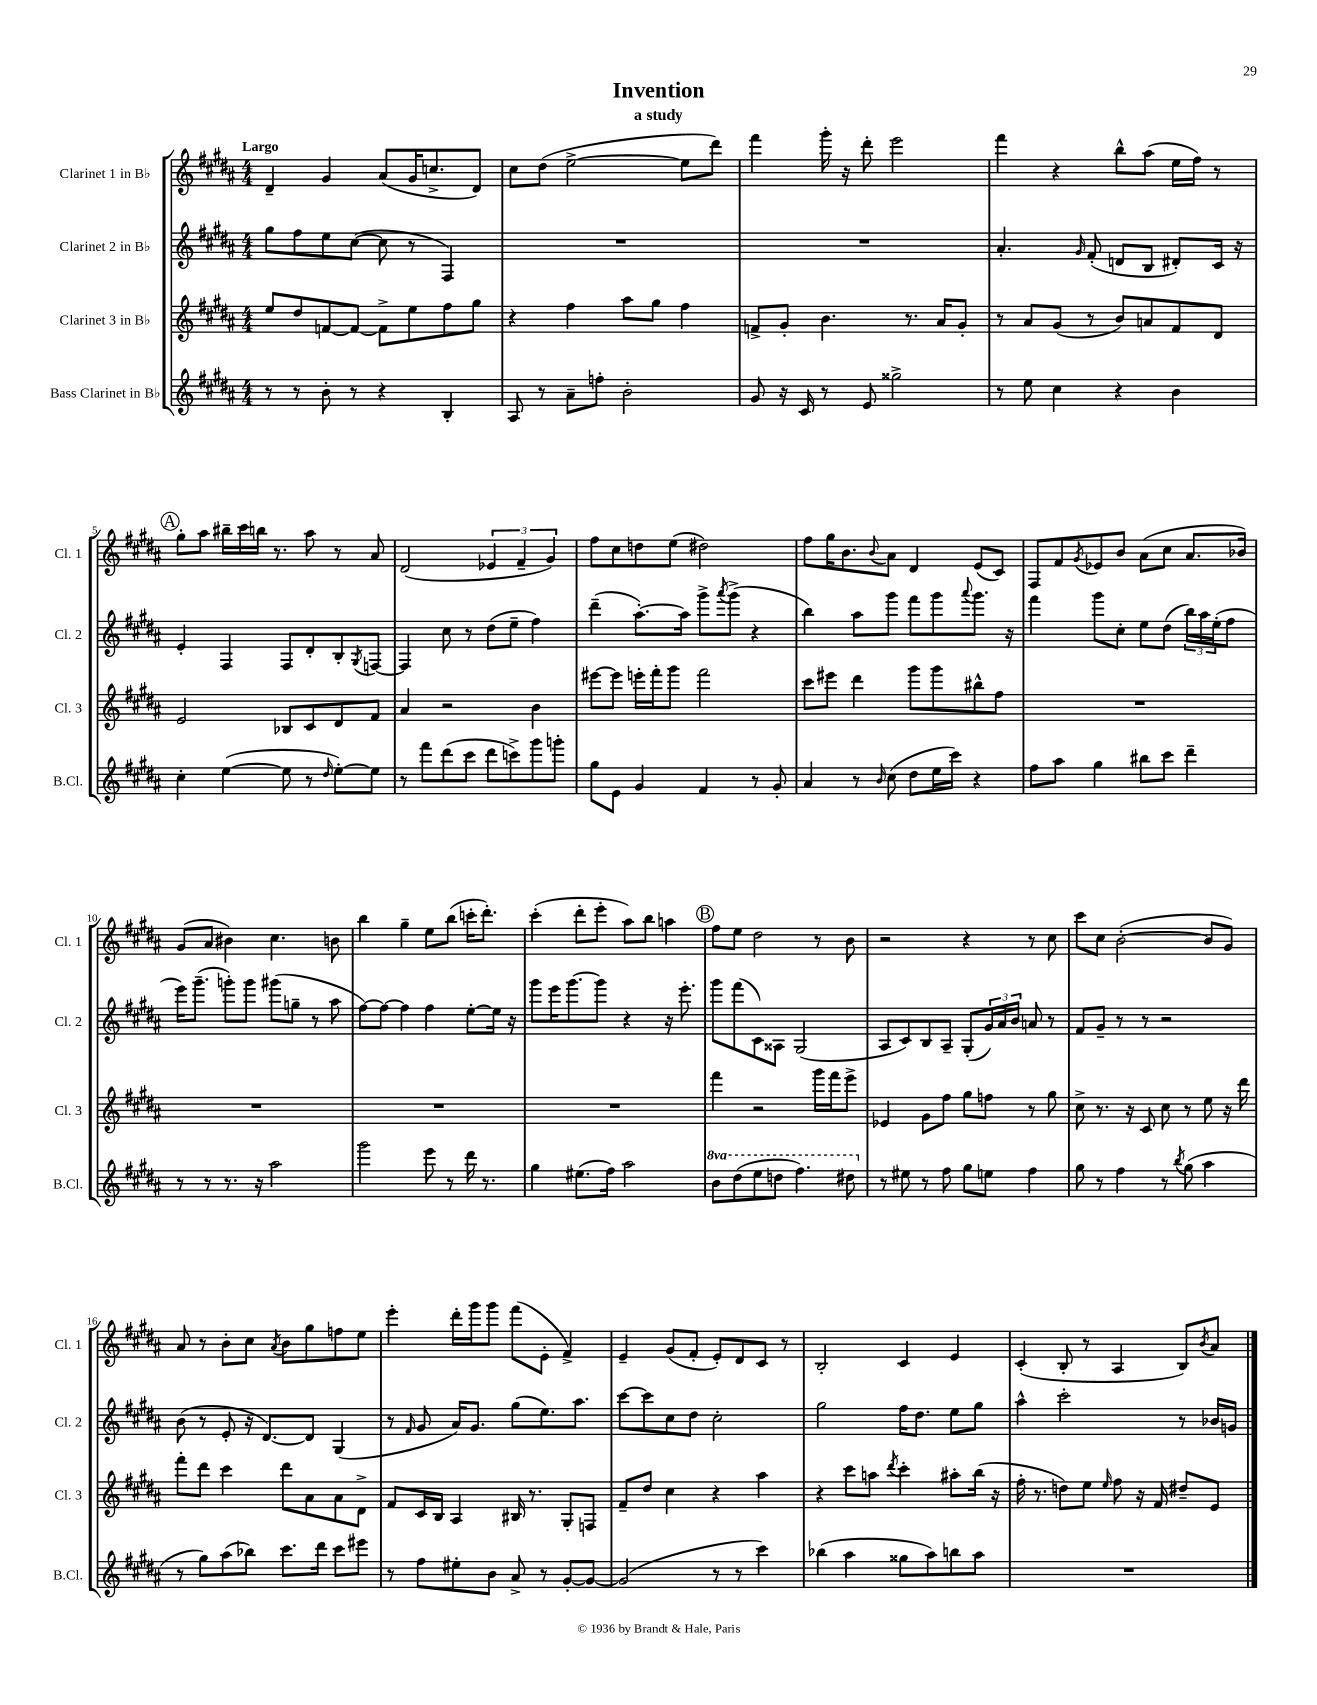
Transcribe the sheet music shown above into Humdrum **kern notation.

**kern	**kern	**kern	**kern
*part4	*part3	*part2	*part1
*staff4	*staff3	*staff2	*staff1
*I"Bass Clarinet in B♭	*I"Clarinet 3 in B♭	*I"Clarinet 2 in B♭	*I"Clarinet 1 in B♭
*I'B.Cl.	*I'Cl. 3	*I'Cl. 2	*I'Cl. 1
*clefG2	*clefG2	*clefG2	*clefG2
*k[f#c#g#d#a#]	*k[f#c#g#d#a#]	*k[f#c#g#d#a#]	*k[f#c#g#d#a#]
*M4/4	*M4/4	*M4/4	*M4/4
=1	=1	=1	=1
!	!	!	!LO:TX:a:B:t=Largo
8r	8ee/L	8gg#\L	4d#~/
8r	8dd#/	8ff#\	.
8b'\	[8fn/	8ee\	4g#/
8r	8f/J_	([8cc#\J	.
4r	8f^\L]	8cc#\]	(8a#/L
.	8ee\	8r	16g#/K
.	.	.	8.ccn^/
4B'/	8ff#\	4F#/)	.
.	8gg#\J	.	8d#/J)
=2	=2	=2	=2
8A#/	4r	1r	8cc#\L
8r	.	.	(8dd#\J
8a#~\L	4ff#\	.	[2ee^\
8ffn'\J	.	.	.
2b'\	8aa#\L	.	.
.	8gg#\J	.	.
.	4ff#\	.	8ee\L]
.	.	.	8ddd#\J)
=3	=3	=3	=3
8g#/	8fn^/L	1r	4fff#\
16r	8g#'/J	.	.
16c#/	.	.	.
8r	4.b\	.	16ggg#'\
.	.	.	16r
8e/	.	.	8ddd#'\
2gg##X^\	.	.	2eee\
.	8.r	.	.
.	16a#/KL	.	.
.	8g#'/J	.	.
=4	=4	=4	=4
8r	8r	4.a#'/	4fff#\
8ee\	8a#/L	.	.
4cc#\	(8g#/J	.	4r
.	.	16qqg#/	.
.	8r	(8f#'/	.
4r	8b/L)	8dn/L	8bb^^\L
.	8an/	8B/J	(8aa#\J
4b\	8f#/	8d#X'/L)	16ee\LL
.	.	.	16ff#\JJ)
.	8d#/J	16c#/Jk	8r
.	.	16r	.
!!LO:LB:g=z
!!LO:REH:place=s1:t=A
=5	=5	=5	=5
4cc#'\	2e/	4e'/	8gg#'\L
.	.	.	8aa#\J
([4ee\	.	4F#/	16bb#X~\LL
.	.	.	16ccc#\
.	.	.	16bbn\JJ
.	.	.	8.r
8ee\]	8B-X/L	8F#/L	.
8r	8c#/	8d#'/	8aa#\
16qqdd#/	.	.	.
[8ee'\L)	8d#/	8B'/	8r
.	.	8qG#/	.
8ee\J]	8f#/J	[8Fn/J	8a#/
=6	=6	=6	=6
8r	4a#/	4F/]	(2d#/
8fff#\L	.	.	.
(8ddd#\	2r	8cc#\	.
8ccc#\J	.	8r	.
8ddd#\L	.	(8dd#\L	6e-X/
8cccn^\)	.	8ee~\J	.
.	.	.	6f#~/
8ggg#\	4b\	4ff#\)	.
.	.	.	6g#/)
8gggn'\J	.	.	.
=7	=7	=7	=7
8gg#\L	[8eee#X\L	(4ddd#~\	8ff#\L
8e\J	8eee#\J]	.	8cc#\
4g#/	16eeen'\LL	[8.aa#'\L)	8ddn\
.	16fff#'\J	.	.
.	8ggg#\J	.	(8ee\J
.	.	16aa#\Jk]	.
4f#/	2fff#\	8ggg#^\L	2dd#X\)
.	.	8qaaa#/	.
.	.	(8ggg#^\J	.
8r	.	4r	.
8g#'/	.	.	.
=8	=8	=8	=8
4a#/	8ccc#\L	4bb\)	8ff#\L
.	8eee#X\J	.	16gg#\K
.	.	.	8.b\
8r	4ddd#\	8aa#\L	.
16qqb/	.	.	8qqb/
(8cc#\	.	8ggg#\J	8a#\J
8dd#\L	8ggg#\L	8fff#\L	4d#/
16ee\L	8ggg#\	8ggg#\	.
16ccc#\JJ)	.	.	.
.	.	8qqaaa#/	.
4r	8bb#X^^\	8.ggg#\J	(8e/L
.	8ff#\J	.	8c#/J)
.	.	16r	.
=9	=9	=9	=9
8ff#\L	1r	4fff#\	8F#/L
8aa#\J	.	.	8f#/
.	.	.	8qg#/
4gg#\	.	8ggg#\L	8e-X/
.	.	8cc#'\J	8b/J
8bb#X\L	.	8ee\L	(8a#\L
8ccc#\J	.	(8dd#\J	8cc#\J
4ddd#~\	.	24bb\LL)	8.a#/L
.	.	24aa#\	.
.	.	(24ee'\J	.
.	.	8ff#\J	.
.	.	.	16b-X/Jk)
!!LO:LB:g=z
=10	=10	=10	=10
8r	1r	16eee\KL)	(8g#/L
.	.	(8.ggg#~\J	.
8r	.	.	8a#/J
8.r	.	8gggn'\L)	4b#X\)
.	.	8ggg\J	.
16r	.	.	.
2aa#\	.	(8ggg#X\L	4.cc#\
.	.	8ggn~\J	.
.	.	8r	.
.	.	8aa#\	8bn\
=11	=11	=11	=11
2ggg#\	1r	[8ff#\L)	4bb\
.	.	8ff#\J_	.
.	.	4ff#\]	4gg#~\
8eee\	.	4ff#\	8ee\L
8r	.	.	(8bb\J
16ddd#\	.	[8ee'\L	16cccn'\KL
8.r	.	.	8.ddd#'\J)
.	.	16ee\Jk]	.
.	.	16r	.
=12	=12	=12	=12
4gg#\	1r	8ggg#\L	(4ccc#'\
.	.	16eee\K	.
.	.	[8.ggg#\	.
(8.ee#X\L	.	.	8ddd#'\L
.	.	8ggg#\J]	8eee'\J
16ff#\Jk)	.	.	.
2aa#\	.	4r	8aa#\L)
.	.	.	8bb\J
.	.	16r	4aan\
.	.	8.eee'\	.
!!LO:REH:place=s1:t=B
=13	=13	=13	=13
*8va	*	*	*
8bb\L	4fff#\	8ggg#\L	8ff#\L
(8ddd#\	.	(8fff#\	8ee\J
8eee\	2r	8c#\)	2dd#\
8dddn\J	.	8A##X\J	.
4.fff#\)	.	(2G#/	.
.	16ggg#\LL	.	8r
.	16fff#\J	.	.
8ddd#X\	8eee^\J	.	8b\
=14	=14	=14	=14
*X8va	*	*	*
8r	4e-X/	8A#/L	2r
8ee#X\	.	8c#/)	.
8r	8g#\L	8B/	.
8ff#\	8ff#\J	8A#~/J	.
8gg#\L	8gg#\L	(8G#'/L	4r
8een\J	8ffn\J	24g#/L)	.
.	.	24a#/	.
.	.	24b/JJ	.
4ff#\	8r	8an/	8r
.	8gg#\	8r	8cc#\
=15	=15	=15	=15
8gg#\	8cc#^\	8f#/L	8ccc#\L
8r	8.r	8g#~/J	8cc#\J
4ff#\	.	8r	([2b'\
.	16r	.	.
.	8c#/	8r	.
8r	8cc#\	2r	.
8qbb/	.	.	.
(8gg#\	8r	.	.
4aa#\	8ee\	.	8b/L]
.	16r	.	8g#/J)
.	16ddd#\	.	.
!!LO:LB:g=z
=16	=16	=16	=16
8r	8fff#'\L	(8b\	8a#/
8gg#\L)	8ddd#\J	8r	8r
(8aa#\	4ccc#\	8e'/	8b'\L
8bb-X\J)	.	16r	8cc#\J
.	.	[8.d#/L)	.
.	.	.	8qa#/
8.ccc#\L	8ddd#\L	.	8b\L
.	8a#\	8d#/J]	8gg#\
16ddd#\Jk	.	.	.
8ccc#\L	8a#\	(4G#/	8ffn\
8eee#X\J	8d#^\J	.	8ee\J
=17	=17	=17	=17
8r	8f#/L	8r	4eee'\
.	.	16qqf#/	.
8ff#\L	16c#/L	8g#/	.
.	16B/JJ	.	.
8ee#X'\	4A#/	16a#/KL)	16ddd#'\LL
.	.	8.g#/J	16ggg#\J
8b\J	.	.	8ggg#\J
8a#^/	16B#X/	(8gg#\L	(8fff#\L
.	8.r	.	.
8r	.	8.ee\)	8e'\J
[8g#'/L	8G#'/L	.	4f#^/)
.	.	8.aa#\J	.
8g#/J_	8Fn/J	.	.
=18	=18	=18	=18
(2g#/]	8f#~/L	[8ccc#\L	4e~/
.	8dd#/J	8ccc#\]	.
.	4cc#\	8cc#\	(8g#/L
.	.	8dd#\J	8f#'/J
8r	4r	2cc#'\	8e'/L)
8r	.	.	8d#/
4ccc#\)	4aa#\	.	8c#/J
.	.	.	8r
=19	=19	=19	=19
(4bb-X\	4r	2gg#\	2B'/
4aa#\	8ccc#\L	.	.
.	8aan\J	.	.
.	8qddd#/	.	.
8gg##X\L	4ccc#'\	16ff#\KL	4c#/
.	.	8.dd#\J	.
8aa#\)	.	.	.
8bbn\	8aa#X'\L	8ee\L	4e/
8aa#\J	(16bb\Jk	8gg#\J	.
.	16r	.	.
=20	=20	=20	=20
1r	16ff#'\	4aa#^^\	(4c#'/
.	8.r	.	.
.	8ddn\L)	2ccc#'\	8B'/
.	8ee\J	.	8r
.	16qqee/	.	.
.	8ff#\	.	4A#/
.	16r	.	.
.	16f#/	.	.
.	8dd#X~/L	8r	8B/L)
.	.	.	8qb/
.	8e/J	16b-X/LL	8a#/J
.	.	16gn/JJ	.
==	==	==	==
*-	*-	*-	*-
